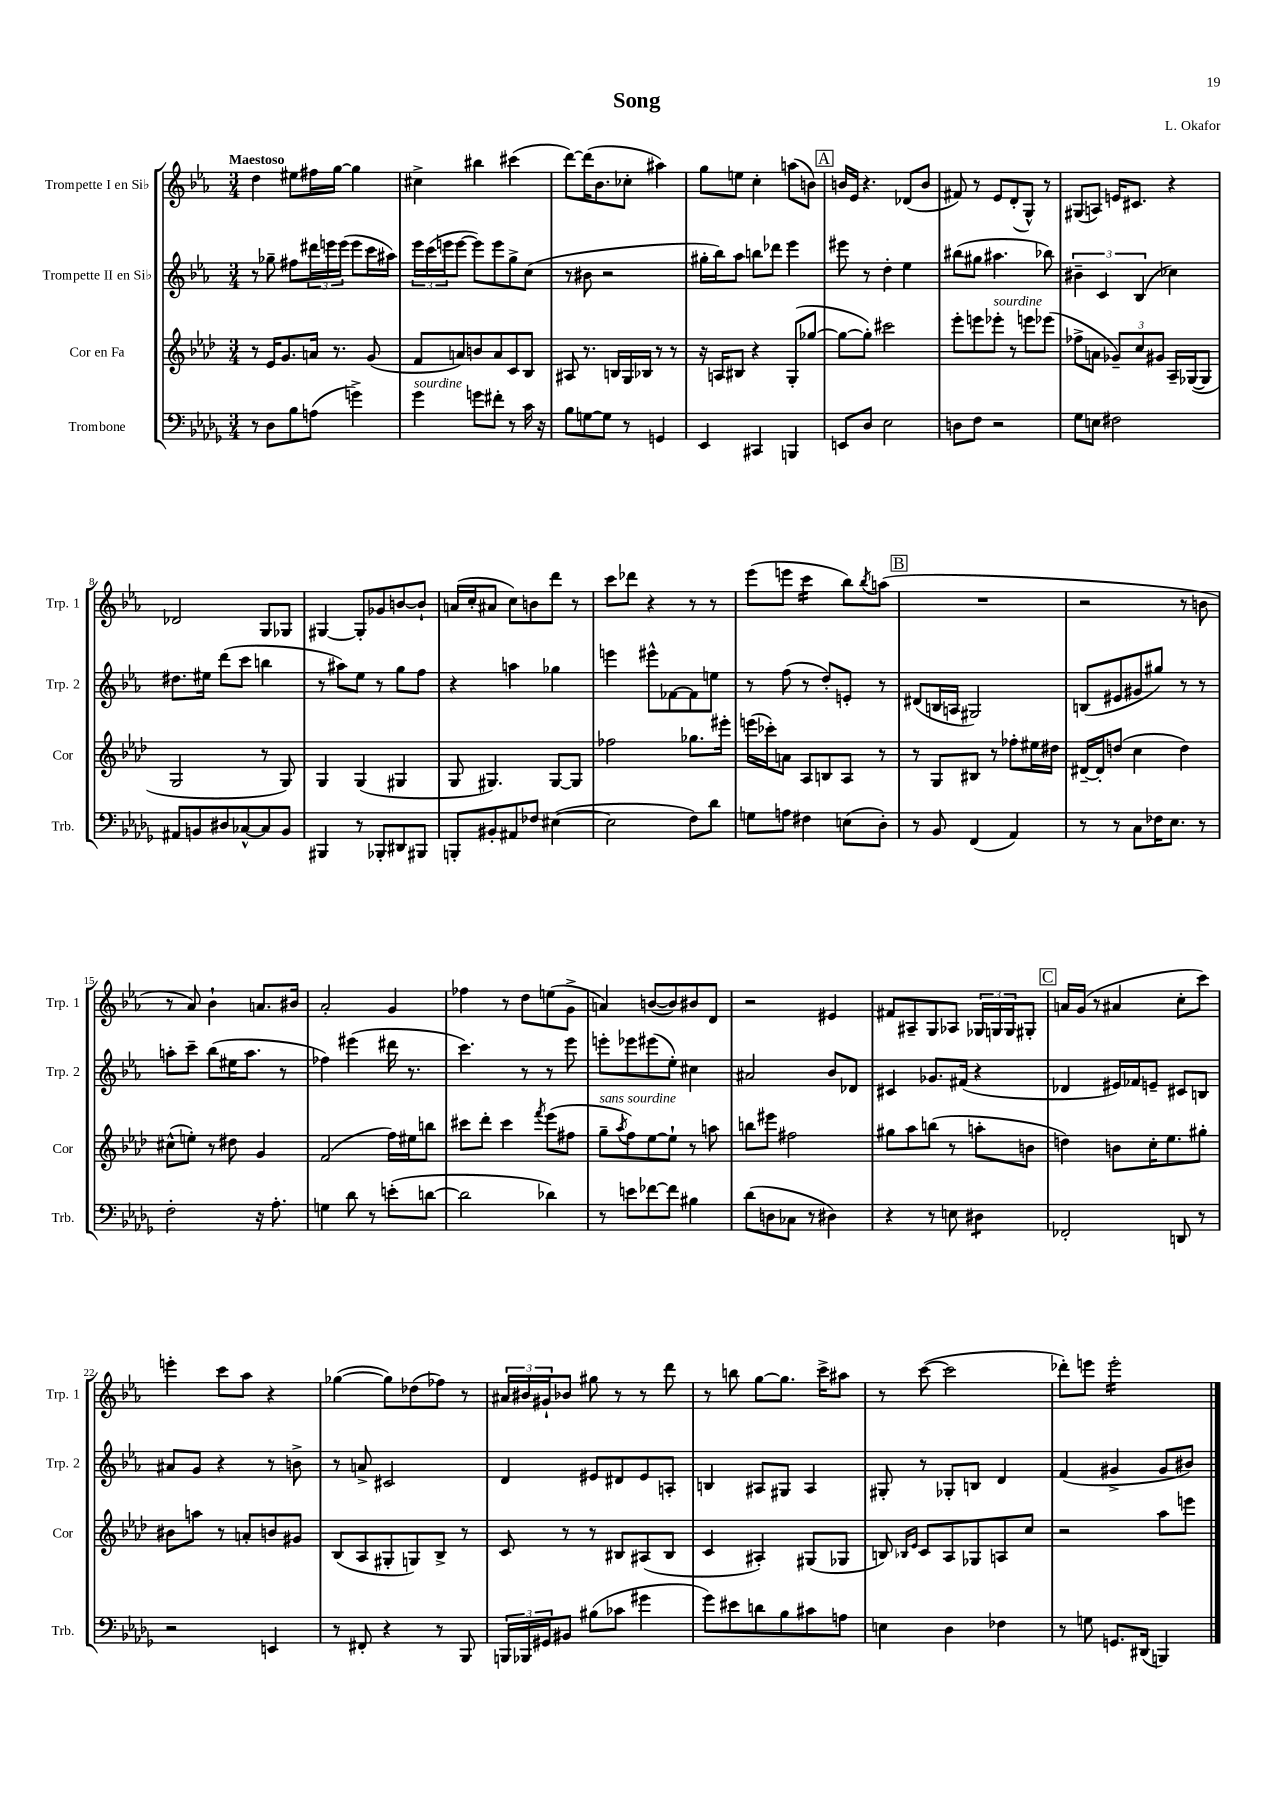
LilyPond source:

\header { title = "Song" composer = "L. Okafor" }
<<
\new StaffGroup <<
\new Staff = "s0" \with { instrumentName = "Trompette I en Sib" shortInstrumentName = "Trp. 1" } {
    \clef treble \key ees \major \numericTimeSignature \time 3/4 \tempo "Maestoso"
    d''4 eis''8 fis''16 g''16~ g''4 |
    cis''4-> bis''4 cis'''4( |
    d'''8~) d'''16( bes'8. ces''8-. ais''4) |
    g''8 e''8 c''4-. a''8( b'8) |
    \mark \markup { \box "A" } b'16 ees'16 r4. des'8( b'8 |
    fis'8) r8 ees'8 d'8-.( g8-^) r8 |
    gis8( a8) e'16 cis'8. r4 |
    des'2 g8 ges8 |
    gis4~ gis8-. ges'8 b'8~ b'8-! |
    a'16( c''16-. ais'8 c''8) b'8 d'''8 r8 |
    c'''8 des'''8 r4 r8 r8 |
    ees'''8( e'''8 c'''4:16 bes''8) \acciaccatura { bes''8 } a''8( |
    \mark \markup { \box "B" } R2. |
    r2 r8 b'8 |
    r8 aes'8) bes'4-! a'8. bis'16 |
    aes'2-. g'4 |
    fes''4 r8 d''8 e''8( g'8-> |
    a'4) b'8~( b'8) bis'8 d'8 |
    r2 eis'4 |
    fis'8 ais8-- g8 aes8 \tuplet 3/2 { ges16 g16 g16 } gis8-. |
    \mark \markup { \box "C" } a'16 g'16( r8 ais'4 c''8-. c'''8) |
    e'''4-. c'''8 aes''8 r4 |
    ges''4~( ges''8) des''8( fes''8) r8 |
    \tuplet 3/2 { ais'16 bis'16 gis'16-! } bes'8 gis''8 r8 r8 d'''8 |
    r8 b''8 g''8~ g''8. c'''16-> ais''8 |
    r8 c'''8~( c'''2 |
    des'''8-.) e'''8 e'''2:16-. \bar "|." |
}
\new Staff = "s1" \with { instrumentName = "Trompette II en Sib" shortInstrumentName = "Trp. 2" } {
    \clef treble \key ees \major \numericTimeSignature \time 3/4
    r8 ges''8-- fis''8 \tuplet 3/2 { dis'''16 e'''16 e'''16( } e'''8 c'''16 ais''16) |
    \tuplet 3/2 { ees'''16 c'''16( e'''16 } e'''8~ e'''8) e'''8 g''8-> c''8( |
    r8 bis'8 r2 |
    gis''16-. bes''16) aes''8 b''8 des'''8 ees'''4 |
    \mark \markup { \box "A" } eis'''8 r8 d''4-. ees''4 |
    bis''8( gis''8 ais''4. bes''8) |
    \tuplet 3/2 { bis'4-- c'4 bes4( } ces''4) |
    dis''8. eis''16 d'''8( c'''8 b''4 |
    r8 ais''8) ees''8 r8 g''8 f''8 |
    r4 a''4 ges''4 |
    e'''4 eis'''8-^ fes'8~ fes'8 e''8 |
    r8 f''8( r8 d''8-.) e'8-. r8 |
    \mark \markup { \box "B" } dis'8( b16 a16 gis2) |
    b8( eis'8 gis'8 gis''8) r8 r8 |
    a''8-. c'''8-- bes''8( eis''16 a''8. r8 |
    fes''4) eis'''4( dis'''16 r8. |
    c'''4.) r8 r8 ees'''8 |
    e'''8-. ees'''8 eis'''8( ees''8-.) cis''4 |
    ais'2 bes'8 des'8 |
    cis'4 ges'8. fis'16( r4 |
    \mark \markup { \box "C" } des'4 eis'16) fes'16 e'8-- cis'8 b8 |
    ais'8 g'8 r4 r8 b'8-> |
    r8 a'8-> cis'2 |
    d'4 eis'8 dis'8 eis'8 a8-. |
    b4 ais8 gis8 ais4 |
    gis8-. r8 ges8-. b8 d'4 |
    f'4( gis'4-> gis'8 bis'8) \bar "|." |
}
\new Staff = "s2" \with { instrumentName = "Cor en Fa" shortInstrumentName = "Cor" } {
    \clef treble \key aes \major \numericTimeSignature \time 3/4
    r8 ees'16 g'8. a'16 r8. g'8( |
    f'8 a'8) b'8 a'8 c'8 bes8 |
    ais8 r8. b16 g16 bes16 r8 r8 |
    r16 a16 bis8 r4 g8-.( ges''8~ |
    \mark \markup { \box "A" } ges''8~ ges''8-.) cis'''2 |
    ees'''8-. e'''8 ees'''8-.^\markup { \italic "sourdine" } r8 e'''8 ees'''8( |
    fes''8-> a'8 \tuplet 3/2 { ges'8--) c''8 gis'8 } aes16-- ges16~( ges8 |
    g2 r8 g8) |
    g4 g4( gis4 |
    g8 gis4.) gis8~ gis8 |
    fes''2 ges''8. eis'''16-. |
    e'''16( ces'''16-.) a'8 aes8 b8 aes8 r8 |
    \mark \markup { \box "B" } r8 g8 bis8 r8 fes''8-. eis''16 dis''16 |
    dis'16~-- dis'16-. d''8( c''4 d''4) |
    cis''8-^( e''8-.) r8 dis''8 g'4 |
    f'2( f''16) eis''16 b''8 |
    cis'''8 des'''8-. cis'''4 \acciaccatura { f'''8 } ees'''8( fis''8 |
    g''8--^\markup { \italic "sans sourdine" } \acciaccatura { aes''8 } f''8) ees''8~ ees''8-! r8 a''8 |
    b''8 eis'''8 fis''2 |
    gis''8 aes''8 b''8( r8 a''8-. b'8 |
    \mark \markup { \box "C" } d''4) b'8 c''16-. ees''8. gis''8-. |
    bis'8 a''8 r8 a'8-. b'8 gis'8 |
    bes8( aes8 gis8-. g8) bes8-> r8 |
    c'8 r8 r8 bis8 ais8( bis8 |
    c'4 ais4-.) gis8( ges8 |
    b8) \grace { bes16 ees'16 } c'8 aes8 ges8 a8 c''8 |
    r2 aes''8 e'''8 \bar "|." |
}
\new Staff = "s3" \with { instrumentName = "Trombone" shortInstrumentName = "Trb." } {
    \clef bass \key des \major \numericTimeSignature \time 3/4
    r8 des8 bes8 a8( g'4->) |
    ges'4^\markup { \italic "sourdine" } g'8 fis'8-. r8 c'16 r16 |
    bes8 g8~ g8 r8 g,4 |
    ees,4 cis,4 b,,4 |
    \mark \markup { \box "A" } e,8 des8 ees2 |
    d8 f8 r2 |
    ges8 e8 fis2 |
    ais,8 b,8 dis8 ces8~-^ ces8 b,8 |
    bis,,4 r8 bes,,8-. dis,8 bis,,8 |
    b,,8-. bis,8-. ais,8 fes8 eis4~( |
    eis2 f8) des'8 |
    g8 a8 fis4 e8( des8-.) |
    \mark \markup { \box "B" } r8 bes,8 f,4( aes,4) |
    r8 r8 c8 fes16 ees8. r8 |
    f2-. r16 aes8.-. |
    g4 des'8 r8 e'8-.( d'8~ |
    d'2 des'4) |
    r8 e'8 fes'8~ fes'8 bis4 |
    des'8( d8 ces8 r8 dis4) |
    r4 r8 e8 dis4:8 |
    \mark \markup { \box "C" } fes,2-. d,8 r8 |
    r2 e,4 |
    r8 fis,8-. r4 r8 bes,,8 |
    \tuplet 3/2 { b,,16 bes,,16 gis,16 } bis,8 bis8( ces'8 gis'4 |
    ges'8) eis'8 d'8 bes8 cis'8 a8 |
    e4 des4 fes4 |
    r8 g8 g,8. dis,16( b,,4) \bar "|." |
}
>>
>>
